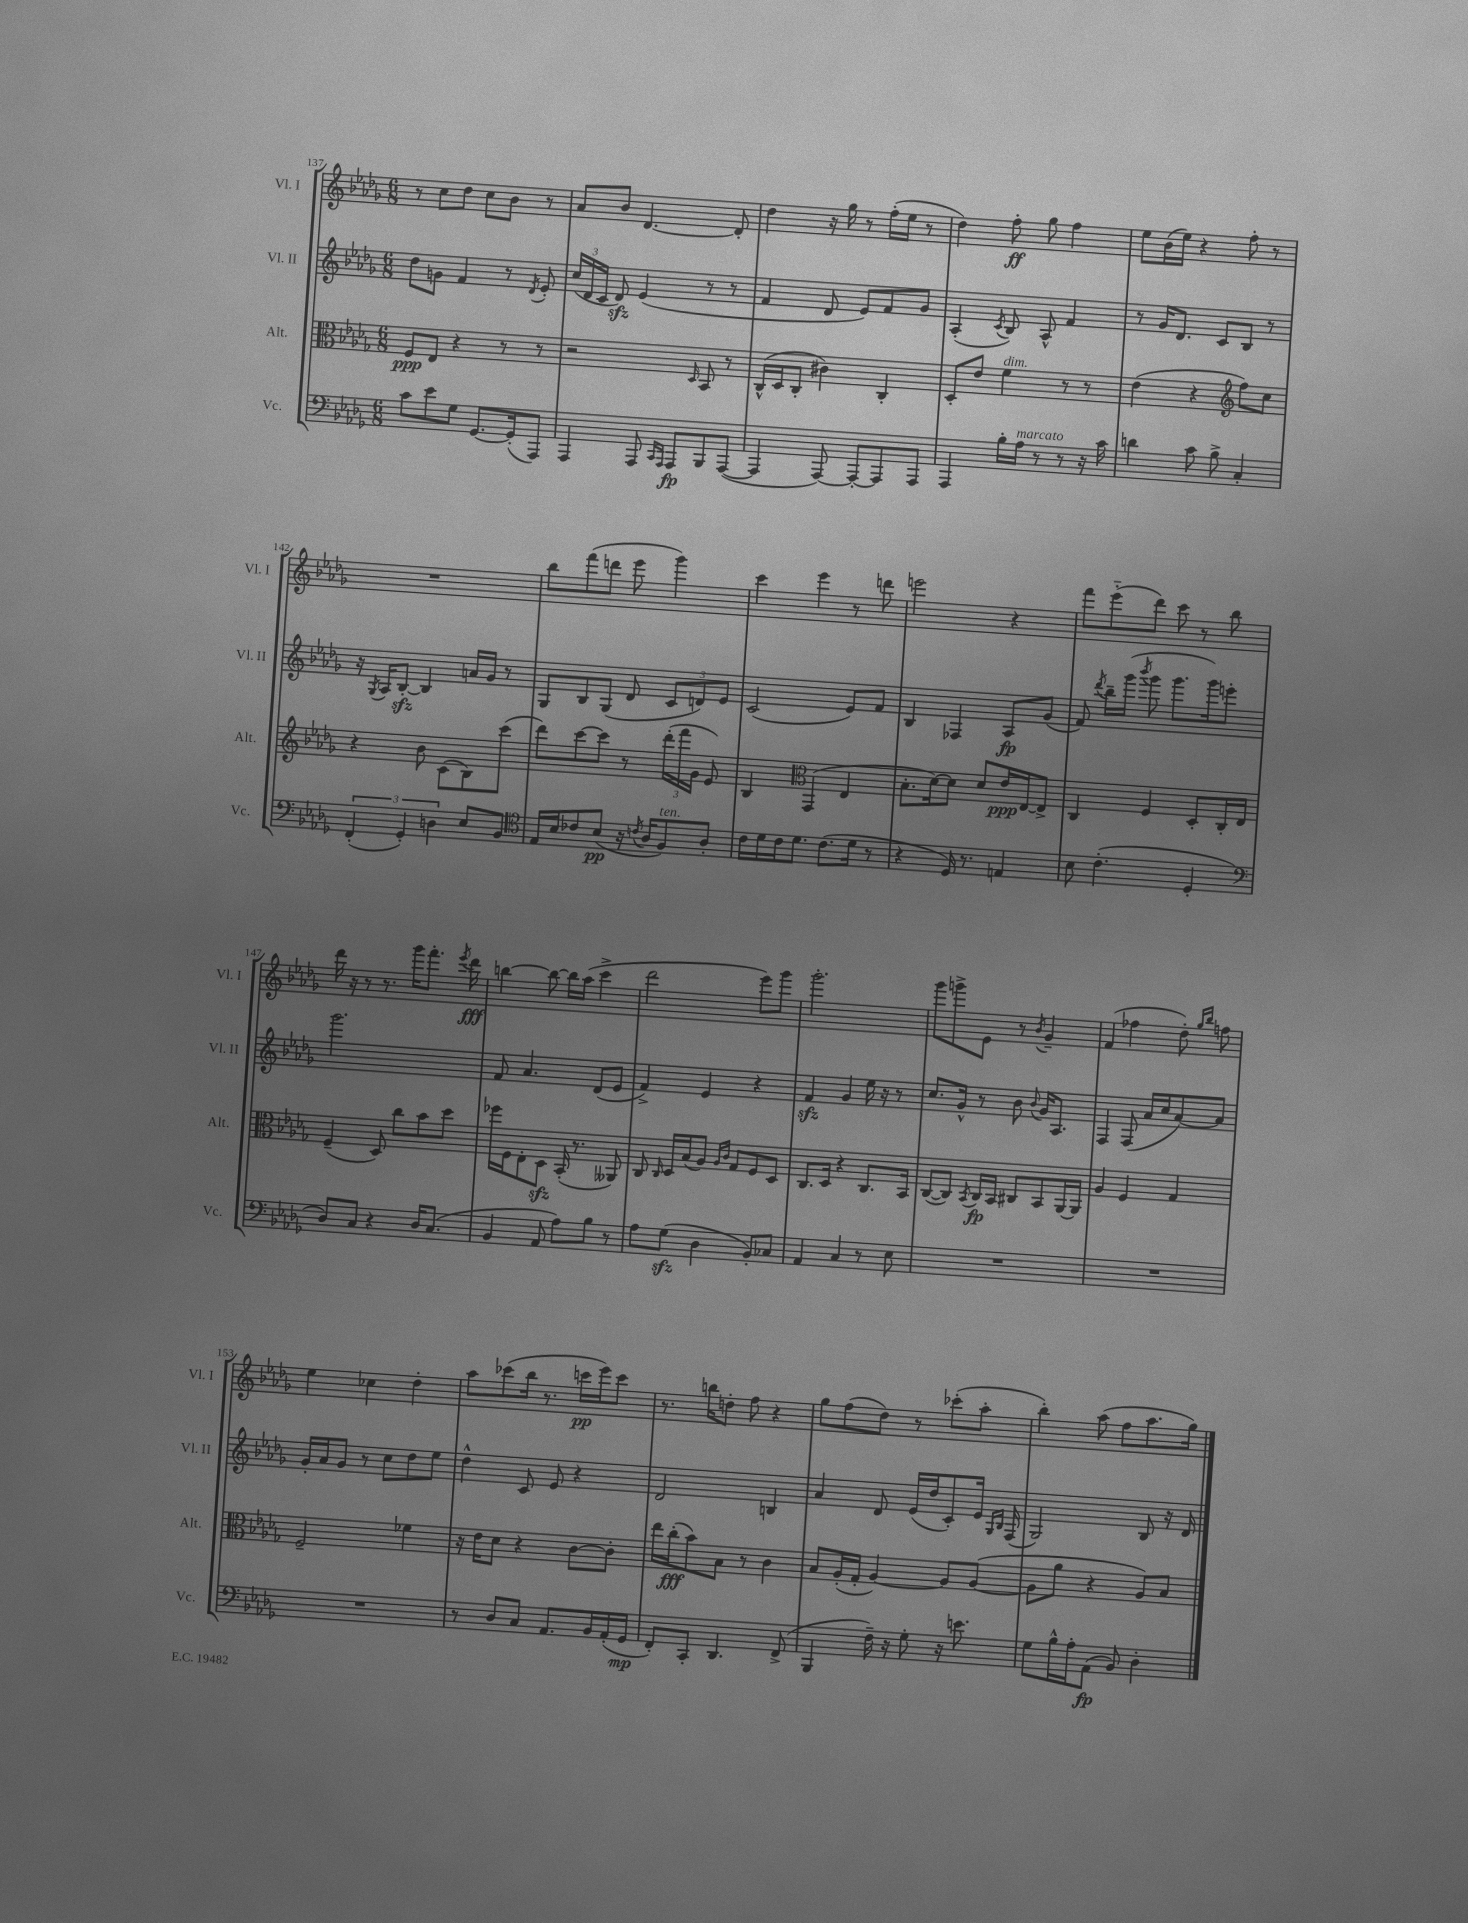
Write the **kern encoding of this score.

**kern	**dynam	**kern	**dynam	**kern	**dynam	**kern	**dynam
*part4	*part4	*part3	*part3	*part2	*part2	*part1	*part1
*staff4	*staff4	*staff3	*staff3	*staff2	*staff2	*staff1	*staff1
*I"Vc.	*	*I"Alt.	*	*I"Vl. II	*	*I"Vl. I	*
*I'Vc.	*	*I'Alt.	*	*I'Vl. II	*	*I'Vl. I	*
*clefF4	*	*clefC3	*	*clefG2	*	*clefG2	*
*k[b-e-a-d-g-]	*	*k[b-e-a-d-g-]	*	*k[b-e-a-d-g-]	*	*k[b-e-a-d-g-]	*
*M6/8	*	*M6/8	*	*M6/8	*	*M6/8	*
=137	=137	=137	=137	=137	=137	=137	=137
8c\L	.	8F/L	ppp	8dd-\L	.	8r	.
8e-\	.	8E-/J	.	8gn\J	.	8cc\L	.
8G-\J	.	4r	.	4f/	.	8dd-\J	.
[8.GG-/L	.	.	.	.	.	8cc\L	.
.	.	8r	.	8r	.	8b-\J	.
(16GG-'/k]	.	.	.	.	.	.	.
.	.	.	.	8qd-/	.	.	.
8AAA-/J)	.	8r	.	8e-'/	.	8r	.
=138	=138	=138	=138	=138	=138	=138	=138
4AAA-/	.	2r	.	(24cc/LL	.	8a-/L	.
.	.	.	.	24d-/	.	.	.
.	.	.	.	24c/JJ	.	.	.
.	.	.	.	8d-zz/)	.	8b-/J	.
8AAA-/	.	.	.	(4e-/	.	[4.d-/	.
16qqCC/LL	.	.	.	.	.	.	.
16qqAAA-/JJ	.	.	.	.	.	.	.
8AAA-/L	fp	.	.	.	.	.	.
.	.	16qqD-/	.	.	.	.	.
8BBB-/	.	8BB-/	.	8r	.	.	.
([8AAA-/J	.	8r	.	8r	.	8d-'/]	.
=139	=139	=139	=139	=139	=139	=139	=139
4AAA-/]	.	(16C^^/LL	.	4f/	.	4dd-\	.
.	.	16D-/J	.	.	.	.	.
.	.	8C'/J	.	.	.	.	.
[8AAA-/)	.	4c#X\)	.	8d-/	.	16r	.
.	.	.	.	.	.	16gg-\	.
8AAA-'/L_	.	.	.	8e-/L)	.	8r	.
8AAA-/]	.	4C'/	.	8f/	.	(16ff'\LL	.
.	.	.	.	.	.	16ee-\JJ	.
8AAA-/J	.	.	.	8g-/J	.	8r	.
=140	=140	=140	=140	=140	=140	=140	=140
4AAA-/	.	8D-'/L	.	(4A-'/	.	4dd-\)	.
.	.	8e-/J	.	.	.	.	.
.	.	.	.	8qc/	.	.	.
!	!	!LO:TX:a:i:t=dim.	!	!	!	!	!
16B-'\LL	.	4f\	.	8B-/)	.	8ff'\	ff
!LO:TX:a:i:t=marcato	!	!	!	!	!	!	!
16A-\JJ	.	.	.	.	.	.	.
8r	.	.	.	8A-^^/	.	8gg-\	.
8r	.	8r	.	4f/	.	4ff\	.
16r	.	8r	.	.	.	.	.
16c\	.	.	.	.	.	.	.
=141	=141	=141	=141	=141	=141	=141	=141
4dn\	.	(4e-\	.	8r	.	8ee-\L	.
.	.	.	.	16g-/KL	.	(16b-\L	.
.	.	.	.	8.d-/J	.	16ee-\JJ)	.
8c\	.	4r	.	.	.	4r	.
8B-^\	.	.	.	8c/L	.	.	.
*	*	*clefG2	*	*	*	*	*
4C'/	.	8ff\L)	.	8B-/J	.	8ff'\	.
.	.	8cc\J	.	8r	.	8r	.
!!LO:LB:g=z
=142	=142	=142	=142	=142	=142	=142	=142
(6FF'/	.	4r	.	16r	.	2.r	.
.	.	.	.	8qG-/	.	.	.
.	.	.	.	16A-/KL	.	.	.
.	.	.	.	[8B-zz'/J	.	.	.
6GG-'/)	.	.	.	.	.	.	.
.	.	8b-\	.	4B-/]	.	.	.
6Dn\	.	.	.	.	.	.	.
.	.	(8c\L	.	.	.	.	.
8E-/L	.	8B-\)	.	16an/LL	.	.	.
.	.	.	.	16g-/JJ	.	.	.
8BB-/J	.	(8ccc\J	.	8r	.	.	.
=143	=143	=143	=143	=143	=143	=143	=143
*clefC4	*	*	*	*	*	*	*
16E-/LL	.	8ddd-\L)	.	8G-/L	.	8bb-\L	.
16B-/J	.	.	.	.	.	.	.
8c-X/	.	[8ccc\	.	8B-/	.	(8fff\	.
(8B-/J	pp	8ccc\J]	.	(8G-/J	.	8dddn\J	.
16r	.	8r	.	8d-/	.	8eee-\	.
8qcn/	.	.	.	.	.	.	.
16A-/KL	.	.	.	.	.	.	.
!LO:TX:a:i:t=ten.	!	!	!	!	!	!	!
8F/)	.	(24ddd-'\LL	.	12c/L	.	4ggg-\)	.
.	.	24fff\	.	.	.	.	.
.	.	24g-\JJ	.	12dn/)	.	.	.
8A-'/J	.	8e-/)	.	.	.	.	.
.	.	.	.	12e-/J	.	.	.
=144	=144	=144	=144	=144	=144	=144	=144
16c\LL	.	4B-/	.	(2c/	.	4ccc\	.
16d-\	.	.	.	.	.	.	.
16c\J	.	.	.	.	.	.	.
8.d-\J	.	.	.	.	.	.	.
*	*	*clefC3	*	*	*	*	*
.	.	(4GG-/	.	.	.	4eee-\	.
(8.c\L	.	.	.	.	.	.	.
.	.	4E-/	.	8e-/L)	.	8r	.
16d-\Jk	.	.	.	.	.	.	.
8r	.	.	.	8f/J	.	8dddn\	.
=145	=145	=145	=145	=145	=145	=145	=145
4r	.	8.B-'\L	.	4B-/	.	2eeen\	.
.	.	[16d-\k)	.	.	.	.	.
16D-/)	.	8d-\J]	.	4F-X/	.	.	.
8.r	.	.	.	.	.	.	.
.	.	8d-/L	.	.	.	.	.
4En/	.	16e-/L	ppp	8A-/L	fp	4r	.
.	.	[16E-/J	.	.	.	.	.
.	.	8E-^/J]	.	(8g-/J	.	.	.
=146	=146	=146	=146	=146	=146	=146	=146
8B-\	.	4C/	.	8f/)	.	8fff\L	.
.	.	.	.	8qddd-/	.	.	.
(4.c'\	.	.	.	16bb-~\LL	.	(8eee-\	.
.	.	.	.	(16ggg-\JJ	.	.	.
.	.	.	.	8qbbb-/	.	.	.
.	.	4F/	.	8ggg-\	.	8ddd-\J)	.
.	.	.	.	8.ggg-\L	.	8ccc\	.
4D-'/	.	8D-'/L	.	.	.	8r	.
.	.	.	.	16ggg-\k)	.	.	.
.	.	16C'/L	.	8eeen'\J	.	8bb-\	.
.	.	16E-/JJ	.	.	.	.	.
!!LO:LB:g=z
=147	=147	=147	=147	=147	=147	=147	=147
*clefF4	*	*	*	*	*	*	*
8D-/L)	.	(4F~/	.	2.ggg-\	.	16ddd-\	.
.	.	.	.	.	.	16r	.
8C/J	.	.	.	.	.	8r	.
4r	.	8D-/)	.	.	.	8.r	.
.	.	8cc\L	.	.	.	.	.
.	.	.	.	.	.	16ggg-\KL	.
16D-/KL	.	8b-\	.	.	.	8.fff'\J	.
(8.C/J	.	.	.	.	.	.	.
.	.	8dd-\J	.	.	.	.	.
.	.	.	.	.	.	8qeee-/	.
.	.	.	.	.	.	16ddd-\	fff
=148	=148	=148	=148	=148	=148	=148	=148
4BB-/	.	16ff-X\LL	.	8f/	.	[4bbn\	.
.	.	16F\J	.	.	.	.	.
.	.	8E-'\	.	4.a-/	.	.	.
8AA-/	.	8D-zz\J	.	.	.	8bb\_	.
8A-\L)	.	(16BB-'/	.	.	.	16bb\LL]	.
.	.	8.r	.	.	.	(16aa-\JJ	.
8B-\J	.	.	.	(8d-/L	.	4ccc^\	.
8r	.	8AA--X/)	.	8e-/J	.	.	.
=149	=149	=149	=149	=149	=149	=149	=149
8A-\L	.	8C/	.	4f^/)	.	2ddd-\	.
.	.	16qqC/	.	.	.	.	.
(8G-zz\J	.	16D-/LL	.	.	.	.	.
.	.	(16B-/J	.	.	.	.	.
4D-\	.	8A-/J)	.	4e-/	.	.	.
.	.	16qqA-/LL	.	.	.	.	.
.	.	16qqc/JJ	.	.	.	.	.
.	.	8G-/L	.	.	.	.	.
8BB-'/L)	.	8F/	.	4r	.	8eee-\L)	.
8C-X/J	.	8D-/J	.	.	.	8ggg-\J	.
=150	=150	=150	=150	=150	=150	=150	=150
4AA-/	.	8.C/L	.	4fzz/	.	2.ggg-'\	.
.	.	16D-/Jk	.	.	.	.	.
4C/	.	4r	.	4g-/	.	.	.
8r	.	8.C/L	.	16ee-\	.	.	.
.	.	.	.	16r	.	.	.
8E-\	.	.	.	8r	.	.	.
.	.	16BB-/Jk	.	.	.	.	.
=151	=151	=151	=151	=151	=151	=151	=151
2.r	.	([8C/L	.	8.cc/L	.	8ggg-\L	.
.	.	8C/J])	.	.	.	8gggn^\	.
.	.	.	.	16g-^^/Jk	.	.	.
.	.	8qBB-/	.	.	.	.	.
.	.	16C/LL	fp	8r	.	8e-\J	.
.	.	16BB-/JJ	.	.	.	.	.
.	.	8C#X/L	.	8b-\	.	8r	.
.	.	.	.	8qqb-/	.	8qb-/	.
.	.	8BB-/	.	16g-/KL	.	4g-~/	.
.	.	.	.	8.A-/J	.	.	.
.	.	[16AA-/L	.	.	.	.	.
.	.	16AA-/JJ]	.	.	.	.	.
=152	=152	=152	=152	=152	=152	=152	=152
2.r	.	4A-/	.	4F/	.	(4f/	.
.	.	4F/	.	(8F/	.	4ff-X\	.
.	.	.	.	16a-/LL	.	.	.
.	.	.	.	16cc/J	.	.	.
.	.	4G-/	.	[8a-/)	.	8dd-'\)	.
.	.	.	.	.	.	16qqgg-/LL	.
.	.	.	.	.	.	16qqbb-/JJ	.
.	.	.	.	8a-/J]	.	8ffn\	.
!!LO:LB:g=z
=153	=153	=153	=153	=153	=153	=153	=153
2.r	.	2F~/	.	16g-'/LL	.	4ee-\	.
.	.	.	.	16a-/J	.	.	.
.	.	.	.	8g-/J	.	.	.
.	.	.	.	8r	.	4cc-X\	.
.	.	.	.	8cc\L	.	.	.
.	.	4f-X\	.	8dd-\	.	4dd-'\	.
.	.	.	.	8ee-\J	.	.	.
=154	=154	=154	=154	=154	=154	=154	=154
8r	.	16r	.	4dd-^^\	.	8aa-\L	.
.	.	16e-\KL	.	.	.	.	.
8D-/L	.	8d-\J	.	.	.	(8ccc-X\	.
8C/J	.	4r	.	8c/	.	16bb-\Jk	.
.	.	.	.	.	.	8.r	.
8.AA-/L	.	.	.	8e-/	.	.	.
.	.	[8c\L	.	4r	.	16cccn\LL	pp
16BB-/L	.	.	.	.	.	16eee-\J)	.
(16AA-'/	.	8c'\J]	.	.	.	8ccc\J	.
16GG-/JJ	mp	.	.	.	.	.	.
=155	=155	=155	=155	=155	=155	=155	=155
8FF'/L)	.	16ee-\LL	.	2d-/	.	8.r	.
.	.	(16cc'\J	fff	.	.	.	.
8CC'/J	.	8b-\)	.	.	.	.	.
.	.	.	.	.	.	16bbn\KL	.
4.DD-/	.	8B-\J	.	.	.	8ddn'\J	.
.	.	8r	.	.	.	8ff\	.
.	.	4c\	.	4Bn/	.	4r	.
(8FF^/	.	.	.	.	.	.	.
=156	=156	=156	=156	=156	=156	=156	=156
4BBB-/	.	8B-/L	.	4a-/	.	8gg-\L	.
.	.	(16A-'/L	.	.	.	(8ff\	.
.	.	16G-'/JJ	.	.	.	.	.
16F~\)	.	[4A-/)	.	8d-/	.	8dd-\J)	.
16r	.	.	.	.	.	.	.
8G-'\	.	.	.	(16e-/LL	.	8r	.
.	.	.	.	16dd-/J	.	.	.
16r	.	8A-/L]	.	8c'/)	.	(8ccc-X'\L	.
8.en\	.	.	.	.	.	.	.
.	.	([8A-/J	.	16e-/Jk	.	8aa-'\J	.
.	.	.	.	16qqG-/LL	.	.	.
.	.	.	.	16qqB-/JJ	.	.	.
.	.	.	.	(16F/	.	.	.
=157	=157	=157	=157	=157	=157	=157	=157
8G-\L	.	8A-\L]	.	2G-/)	.	4bb-'\)	.
16B-^^\L	.	8a-\J	.	.	.	.	.
16A-'\J	.	.	.	.	.	.	.
(8AA-\J	fp	4r	.	.	.	(8aa-\	.
8BB-/)	.	.	.	.	.	8ff\L	.
4D-'\	.	8A-/L)	.	8B-/	.	8.aa-\	.
.	.	8B-/J	.	16r	.	.	.
.	.	.	.	16d-/	.	16gg-\Jk)	.
==	==	==	==	==	==	==	==
*-	*-	*-	*-	*-	*-	*-	*-
